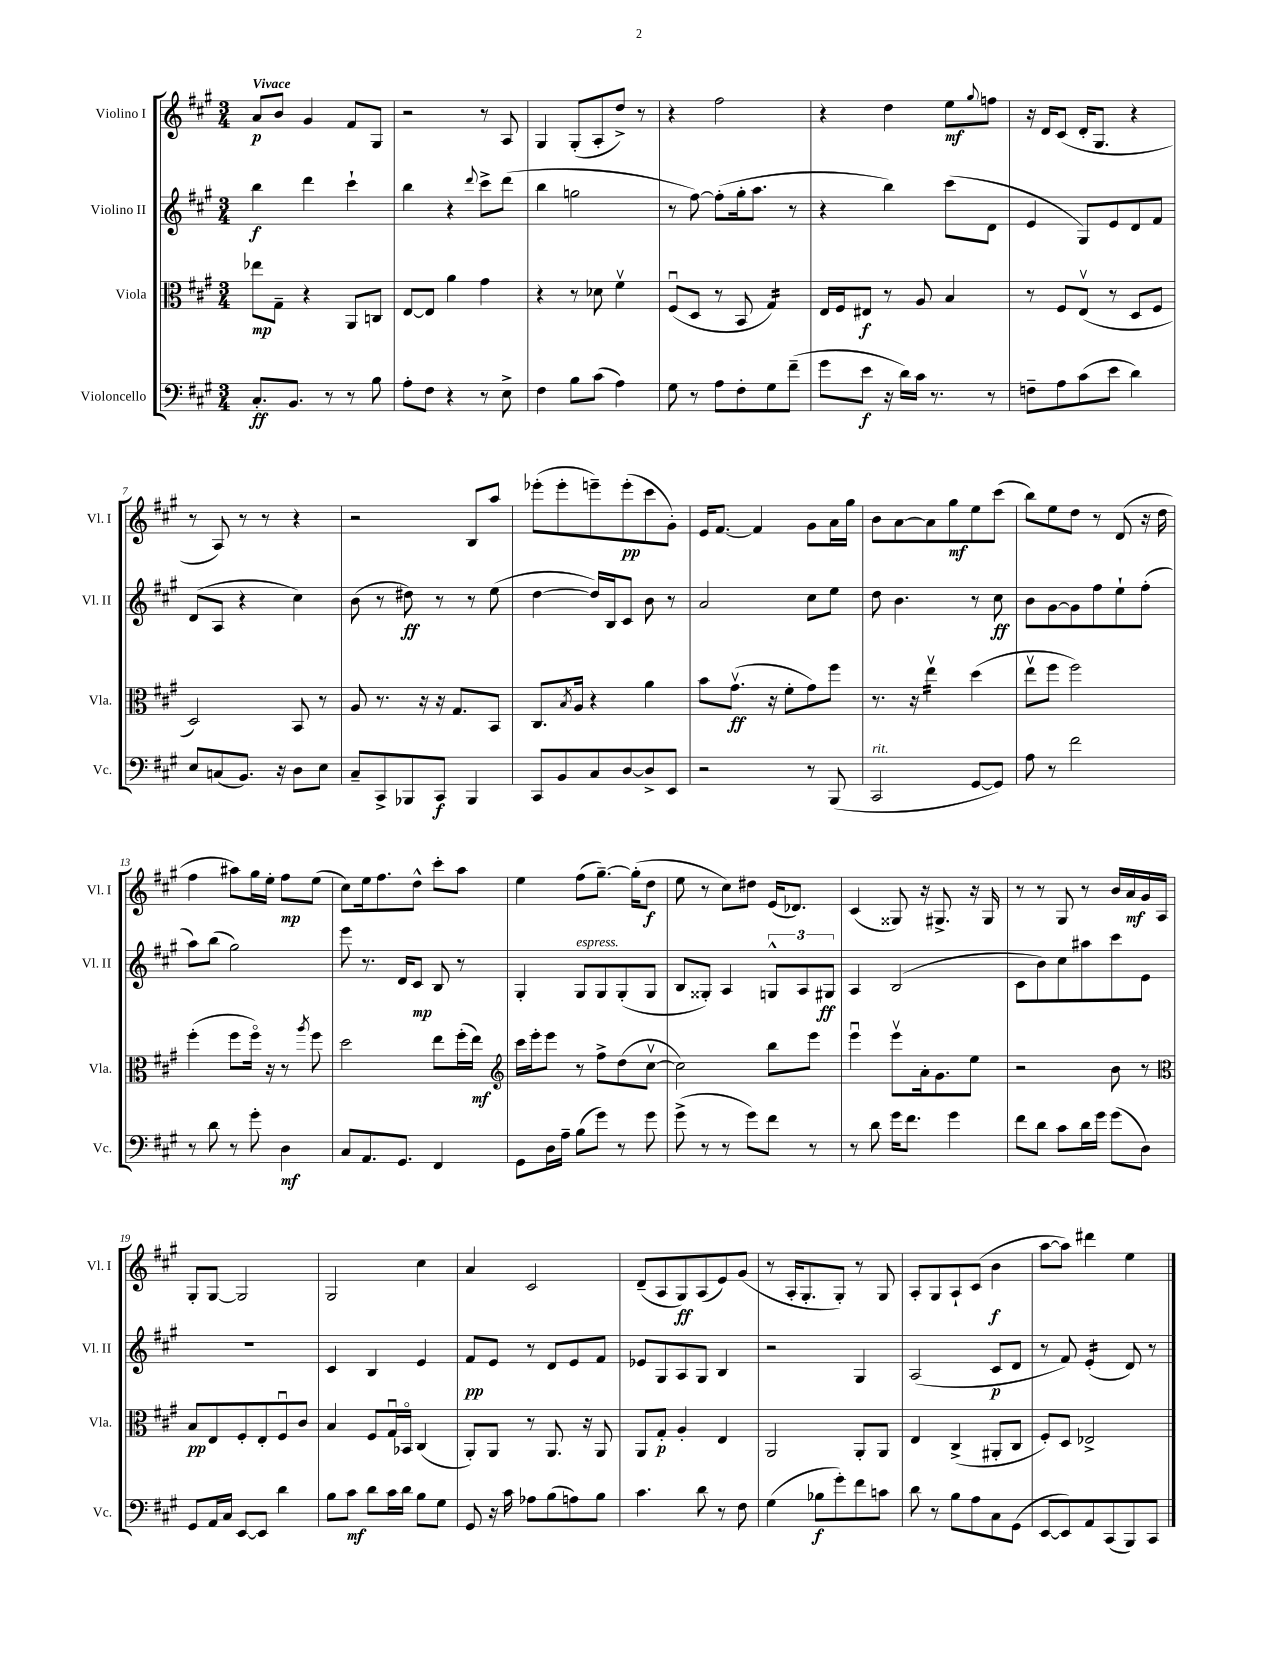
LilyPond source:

<<
\new StaffGroup <<
\new Staff = "s0" \with { instrumentName = "Violino I" shortInstrumentName = "Vl. I" } {
    \clef treble \key a \major \numericTimeSignature \time 3/4 \tempo "Vivace"
    a'8\p b'8 gis'4 fis'8 gis8 |
    r2 r8 a8 |
    gis4 gis8-.( a8-. d''8->) r8 |
    r4 fis''2 |
    r4 d''4 e''8\mf \appoggiatura { gis''8 } f''8 |
    r16 d'16 cis'8( d'16-. gis8. r4 |
    r8 a8) r8 r8 r4 |
    r2 b8 a''8 |
    ees'''8-.( ees'''8-. e'''8--) e'''8-.\pp( cis'''8 gis'8-.) |
    e'16 fis'8.~ fis'4 gis'8 a'16 gis''16 |
    b'8 a'8~ a'8 gis''8\mf e''8 cis'''8( |
    b''8) e''8 d''8 r8 d'8( r16 d''16 |
    fis''4 ais''8) gis''16 e''16-. fis''8\mp e''8( |
    cis''8) e''16 fis''8. d''8-^ cis'''8-. a''8 |
    e''4 fis''8( gis''8.~--) gis''16-.( d''8\f |
    e''8 r8 cis''8) dis''8 e'16( des'8.) |
    cis'4( gisis8) r16 gis8.-> r16 gis16 |
    r8 r8 gis8 r8 b'16 a'16\mf gis'16 a16 |
    gis8-. gis8~ gis2 |
    gis2 cis''4 |
    a'4 cis'2 |
    d'8--( a8 gis8\ff) a8( e'8) gis'8( |
    r8 a16-. gis8.-. gis8-.) r8 gis8 |
    a8-. gis8 a8-! cis'8( b'4\f |
    a''8~ a''8) dis'''4 e''4 \bar "|." |
}
\new Staff = "s1" \with { instrumentName = "Violino II" shortInstrumentName = "Vl. II" } {
    \clef treble \key a \major \numericTimeSignature \time 3/4
    b''4\f d'''4 cis'''4-! |
    b''4 r4 \appoggiatura { d'''8 } cis'''8-> d'''8( |
    b''4 g''2 |
    r8 fis''8~) fis''8-.( gis''16-. a''8. r8 |
    r4 b''4) cis'''8( d'8 |
    e'4 gis8) e'8 d'8 fis'8 |
    d'8( a8 r4 cis''4) |
    b'8( r8 dis''8\ff) r8 r8 e''8( |
    d''4~ d''16) b16 cis'8 b'8 r8 |
    a'2 cis''8 e''8 |
    d''8 b'4. r8 cis''8\ff |
    b'8 gis'8~ gis'8 fis''8 e''8-! fis''8-.( |
    a''8) b''8( gis''2) |
    e'''8 r8. d'16 cis'8\mp b8 r8 |
    gis4-. gis8^\markup { \italic "espress." } gis8 gis8-.( gis8 |
    b8 gisis8-.) a4 \tuplet 3/2 { g8-^ a8 gis8\ff } |
    a4 b2( |
    cis'8 b'8) cis''8 ais''8 cis'''8 e'8 |
    R2. |
    cis'4 b4 e'4 |
    fis'8\pp e'8 r8 d'8 e'8 fis'8 |
    ees'8 gis8 a8 gis8 b4 |
    r2 gis4 |
    a2( cis'8\p d'8 |
    r8 fis'8) e'4:16-.( d'8) r8 \bar "|." |
}
\new Staff = "s2" \with { instrumentName = "Viola" shortInstrumentName = "Vla." } {
    \clef alto \key a \major \numericTimeSignature \time 3/4
    ees''8\mp gis8-- r4 a,8 c8 |
    e8~ e8 a'4 gis'4 |
    r4 r8 des'8 fis'4\upbow |
    fis8\downbow( d8 r8 b,8 gis4:16) |
    e16 fis16 eis8\f r8 a8 b4 |
    r8 fis8 e8\upbow( r8 d8 fis8 |
    d2) b,8 r8 |
    a8 r8. r16 r16 gis8. b,8 |
    cis8. \acciaccatura { b8 } a16 r4 a'4 |
    b'8 gis'8.\upbow\ff( r16 fis'8-. gis'8) fis''8 |
    r8. r16 e''4:16\upbow d''4( |
    e''8\upbow fis''8 fis''2) |
    fis''4-.( fis''8 fis''16\flageolet) r16 r8 \acciaccatura { a''8 } fis''8 |
    d''2 e''8 fis''16-.( e''16\mf) |
    \clef treble cis'''16 e'''16-. e'''8 r8 fis''8-> d''8( cis''8~\upbow |
    cis''2) b''8 e'''8 |
    e'''4\downbow e'''8\upbow a'16-. gis'8. e''8 |
    r2 b'8 r8 |
    \clef alto b8\pp e8 fis8-. e8-. fis8\downbow cis'8 |
    b4 fis8 gis16\downbow bes,16\flageolet cis4( |
    a,8-.) a,8 r8 a,8. r16 a,8 |
    a,8 gis8-.\p a4-. e4 |
    a,2 a,8-. a,8 |
    e4 cis4->( ais,8-. cis8 |
    fis8-.) d8 ees2-> \bar "|." |
}
\new Staff = "s3" \with { instrumentName = "Violoncello" shortInstrumentName = "Vc." } {
    \clef bass \key a \major \numericTimeSignature \time 3/4
    cis8.-.\ff b,8. r8 r8 b8 |
    a8-. fis8 r4 r8 e8-> |
    fis4 b8 cis'8( a4) |
    gis8 r8 a8 fis8-. gis8 fis'8--( |
    gis'8 e'8\f r16 d'16) cis'16 r8. r8 |
    f8-- a8 cis'8( e'8 d'4) |
    e8 c8( b,8.) r16 d8 e8 |
    cis8-- cis,8-> bes,,8 cis,8\f bes,,4 |
    cis,8 b,8 cis8 d8~ d8-> e,8 |
    r2 r8 b,,8( |
    cis,2^\markup { \italic "rit." } gis,8~ gis,8) |
    a8 r8 fis'2 |
    r8 d'8 r8 gis'8-. d4\mf |
    cis8 a,8. gis,8. fis,4 |
    gis,8 d16 a16-- b8( gis'8) r8 gis'8 |
    gis'8->( r8 r8 gis'8) fis'8 r8 |
    r8 d'8 gis'16 fis'8. gis'4 |
    fis'8 d'8 cis'8 d'16 gis'16 gis'8( d8) |
    gis,8 a,16 cis16 e,8~ e,8 d'4 |
    b8 cis'8\mf d'8 cis'16 d'16 b8 gis8 |
    gis,8 r16 cis'16 aes8 b8( a8) b8 |
    cis'4. d'8 r8 fis8 |
    gis4( bes8\f gis'8-.) fis'8 c'8 |
    d'8 r8 b8 a8 cis8 gis,8( |
    e,8~ e,8) a,8 cis,8( b,,8) cis,8 \bar "|." |
}
>>
>>
